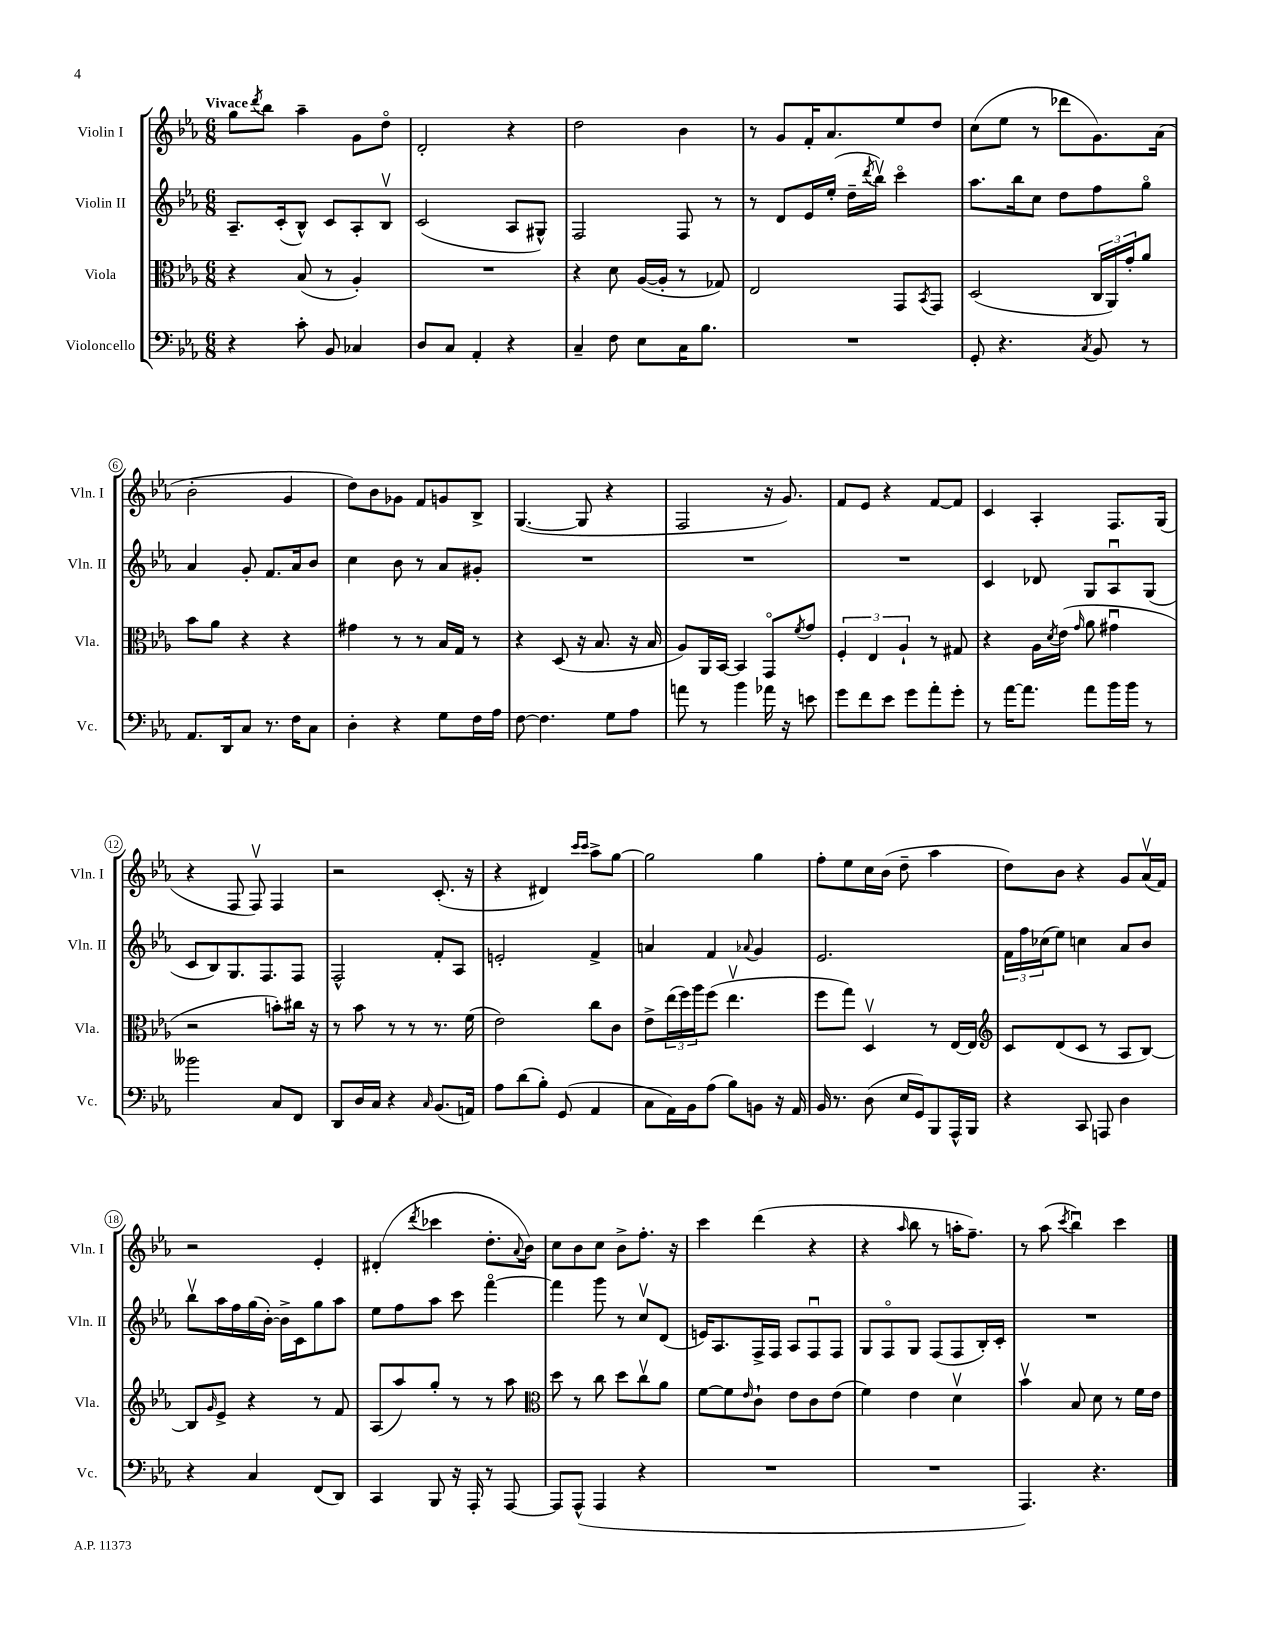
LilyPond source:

<<
\new StaffGroup <<
\new Staff = "s0" \with { instrumentName = "Violin I" shortInstrumentName = "Vln. I" } {
    \clef treble \key ees \major \numericTimeSignature \time 6/8 \tempo "Vivace"
    g''8 \acciaccatura { d'''8 } bes''8 aes''4-- g'8 d''8\flageolet |
    d'2-. r4 |
    d''2 bes'4 |
    r8 g'8 f'16-. aes'8. ees''8 d''8 |
    c''8( ees''8 r8 des'''8 g'8.) aes'16( |
    bes'2-. g'4 |
    d''8) bes'8 ges'8 f'8 g'8 bes8-> |
    g4.~( g8 r4 |
    f2 r16 g'8.) |
    f'8 ees'8 r4 f'8~ f'8 |
    c'4 aes4-. f8. g16( |
    r4 f8 f8\upbow) f4 |
    r2 c'8.-.( r16 |
    r4 dis'4) \grace { c'''16 c'''16 } aes''8-> g''8~ |
    g''2 g''4 |
    f''8-. ees''8 c''16 bes'16( d''8-- aes''4 |
    d''8) bes'8 r4 g'8 aes'16\upbow( f'16) |
    r2 ees'4-. |
    dis'4-.( \acciaccatura { d'''8 } ces'''4 d''8.-. \appoggiatura { aes'8 } bes'16) |
    c''8 bes'8 c''8 bes'8-> f''8.-. r16 |
    c'''4 d'''4( r4 |
    r4 \grace { aes''16 } bes''8 r8 a''16-. f''8.--) |
    r8 aes''8( \acciaccatura { c'''8 } bes''4\downbow) c'''4 \bar "|." |
}
\new Staff = "s1" \with { instrumentName = "Violin II" shortInstrumentName = "Vln. II" } {
    \clef treble \key ees \major \numericTimeSignature \time 6/8
    aes8.-- c'16-.( bes8-^) c'8 aes8-. bes8\upbow |
    c'2( aes8 gis8-^) |
    f2 f8 r8 |
    r8 d'8 ees'16 ees''16-.( d''16-- \acciaccatura { d'''8 } bes''16\upbow) c'''4\flageolet |
    aes''8. bes''16 c''8 d''8 f''8 g''8\flageolet |
    aes'4 g'8-. f'8. aes'16 bes'8 |
    c''4 bes'8 r8 aes'8 gis'8-. |
    R2. |
    R2. |
    R2. |
    c'4 des'8 g8 aes8\downbow g8( |
    c'8 bes8) g8. f8. f8 |
    f2-^ f'8-. aes8 |
    e'2-. f'4-> |
    a'4 f'4 \appoggiatura { aes'8 } g'4 |
    ees'2. |
    \tuplet 3/2 { f'16 f''16 ces''16( } ees''8) c''4 aes'8 bes'8 |
    bes''8\upbow aes''16 f''16 g''16( bes'16~-.) bes'16-> c'16 g''8 aes''8 |
    ees''8 f''8 aes''8 c'''8 f'''4~\flageolet |
    f'''4 g'''8 r8 c''8\upbow d'8( |
    e'16) aes8. f16-> f16 aes8 f8\downbow f8 |
    g8 f8\flageolet g8 f8( f8 bes16-.) c'16-. |
    R2. \bar "|." |
}
\new Staff = "s2" \with { instrumentName = "Viola" shortInstrumentName = "Vla." } {
    \clef alto \key ees \major \numericTimeSignature \time 6/8
    r4 bes8( r8 aes4-.) |
    R2. |
    r4 d'8 aes16~( aes16-. r8 ges8) |
    ees2 g,8 \acciaccatura { bes,8 } g,8 |
    d2( \tuplet 3/2 { c16 aes,16) g'16-. } aes'8 |
    bes'8 aes'8 r4 r4 |
    gis'4 r8 r8 bes16 g16 r8 |
    r4 d8( r16 bes8. r16 bes16 |
    aes8) aes,16 bes,16~ bes,4 g,8\flageolet \acciaccatura { f'8 } g'8 |
    \tuplet 3/2 { f4-. ees4 aes4-! } r8 gis8 |
    r4 aes16 \acciaccatura { d'8 } ees'16( \grace { g'16 } aes'8 gis'4\downbow |
    r2 b'8-.) cis''16 r16 |
    r8 bes'8 r8 r8 r8. f'16( |
    ees'2) c''8 c'8 |
    ees'8-> \tuplet 3/2 { ees''16( f''16) aes''16 } f''8( ees''4.\upbow |
    f''8 g''8) d4\upbow r8 ees16~ ees16 |
    \clef treble c'8 d'8( c'8 r8 aes8 bes8~) |
    bes8 \grace { g'16 } ees'8-> r4 r8 f'8 |
    aes8( aes''8) g''8-. r8 r8 aes''8 |
    \clef alto d''8 r8 c''8 d''8 c''8\upbow aes'8 |
    f'8~ f'8 \grace { ees'16 } c'8-! ees'8 c'8 ees'8( |
    f'4) ees'4 d'4\upbow |
    bes'4\upbow bes8 d'8 r8 f'16 ees'16 \bar "|." |
}
\new Staff = "s3" \with { instrumentName = "Violoncello" shortInstrumentName = "Vc." } {
    \clef bass \key ees \major \numericTimeSignature \time 6/8
    r4 c'8-. bes,8 ces4 |
    d8 c8 aes,4-. r4 |
    c4-- f8 ees8 c16 bes8. |
    R2. |
    g,8-. r4. \acciaccatura { c8 } bes,8 r8 |
    aes,8. d,16 c8 r8. f16 c8 |
    d4-. r4 g8 f16 aes16 |
    f8~ f4. g8 aes8 |
    a'8 r8 bes'4 aes'16 r16 e'8 |
    g'8 f'8 ees'8 g'8 aes'8-. g'8-. |
    r8 aes'16~ aes'8. aes'8 bes'16 bes'16 r8 |
    beses'2 c8 f,8 |
    d,8 d16 c16 r4 \grace { c16 } bes,8.( a,16) |
    aes8 d'8( bes8-.) g,8( aes,4 |
    c8 aes,16) bes,16 aes8( bes8) b,8 r16 aes,16 |
    bes,16 r8. d8( ees16 g,16) bes,,8 aes,,16-^ bes,,16 |
    r4 c,8 a,,8 d4 |
    r4 c4 f,8( d,8) |
    c,4 bes,,8 r16 aes,,16-. r8 aes,,8~ |
    aes,,8 aes,,8-^( aes,,4 r4 |
    R2. |
    R2. |
    aes,,4.) r4. \bar "|." |
}
>>
>>
\layout { \context { \Score \override BarNumber.stencil = #(make-stencil-circler 0.1 0.3 ly:text-interface::print) } }
